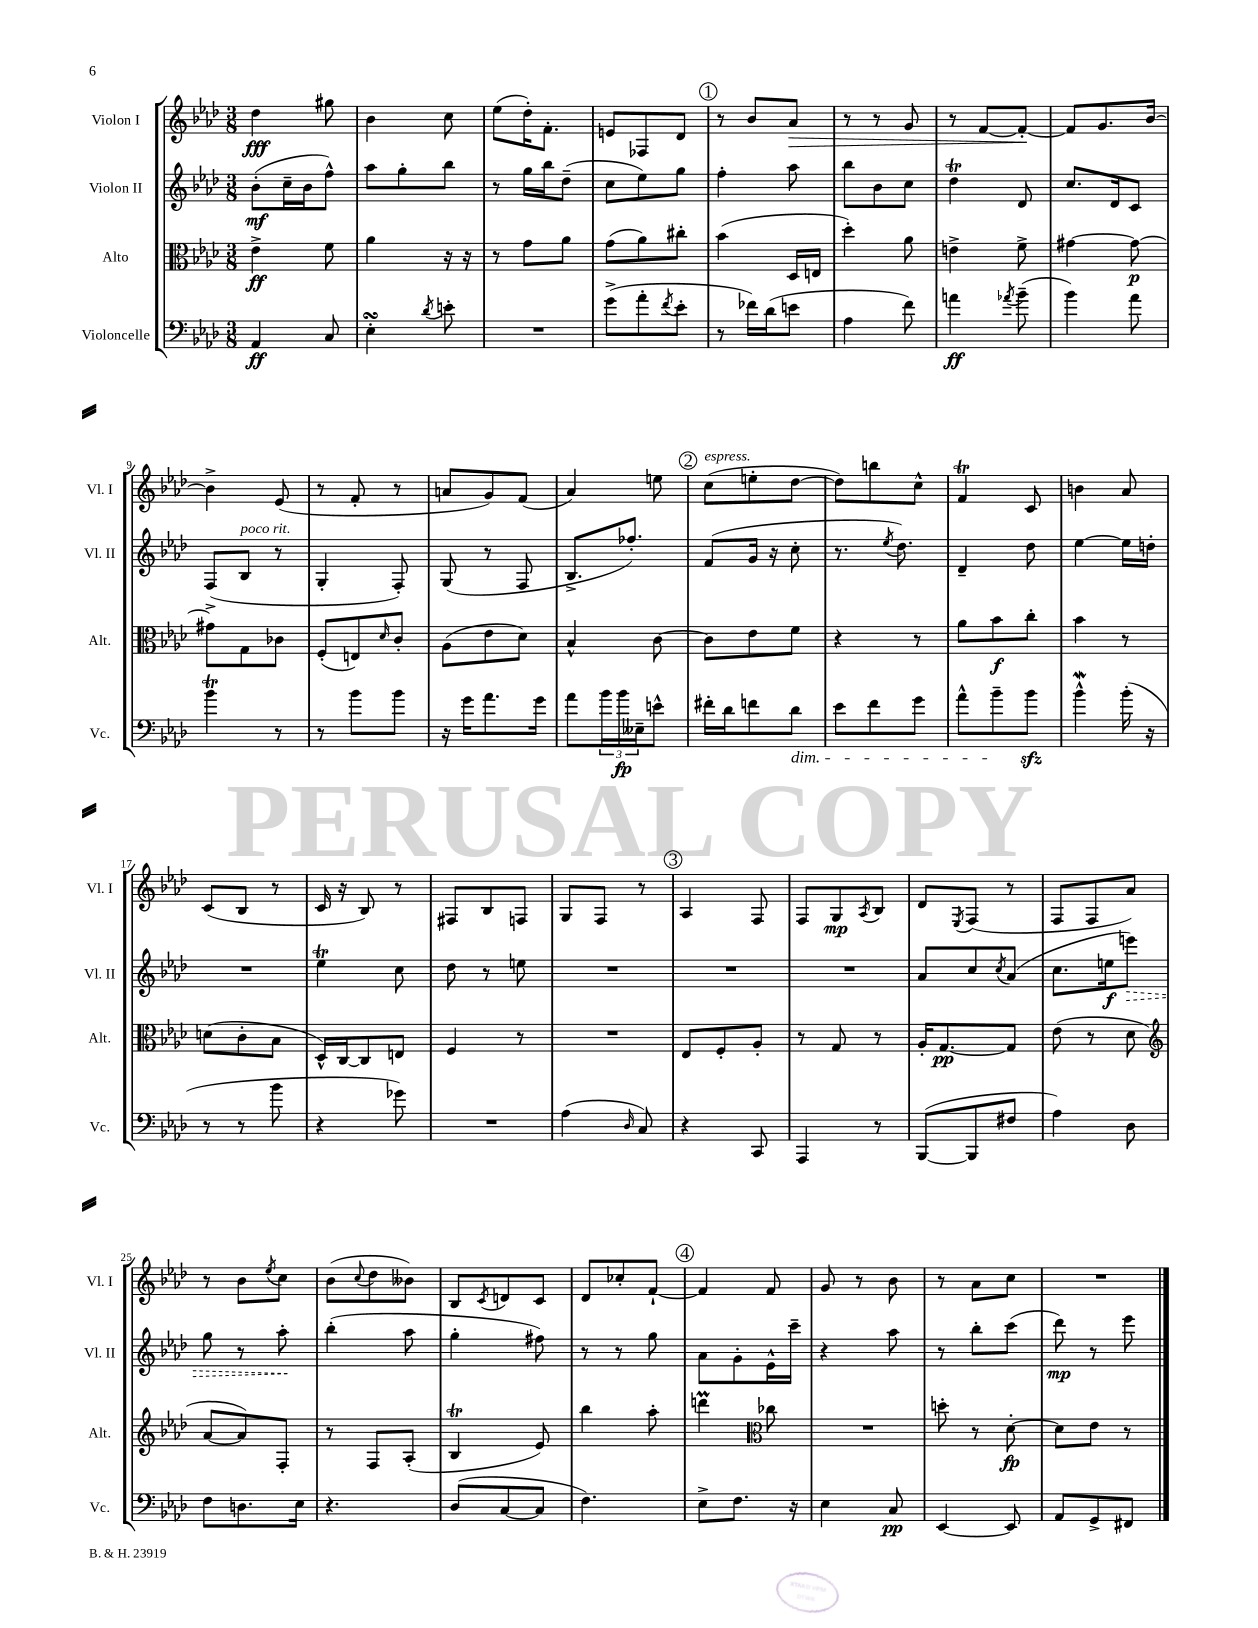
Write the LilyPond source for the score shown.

<<
\new StaffGroup <<
\new Staff = "s0" \with { instrumentName = "Violon I" shortInstrumentName = "Vl. I" } {
    \clef treble \key aes \major \numericTimeSignature \time 3/8
    des''4\fff gis''8 |
    bes'4 c''8 |
    ees''8( des''16-.) f'8.-. |
    e'8 fes8 des'8 |
    \mark \markup { \circle "1" } r8 bes'8 aes'8\> |
    r8 r8 g'8 |
    r8 f'8~ f'8~-.\! |
    f'8 g'8. bes'16~ |
    bes'4-> ees'8( |
    r8 f'8-. r8 |
    a'8 g'8) f'8( |
    aes'4) e''8 |
    \mark \markup { \circle "2" } c''8^\markup { \italic "espress." }( e''8-. des''8~ |
    des''8) b''8 c''8-^ |
    f'4\trill c'8 |
    b'4 aes'8 |
    c'8( bes8 r8 |
    c'16 r16 bes8) r8 |
    fis8 bes8 f8 |
    g8 f8 r8 |
    \mark \markup { \circle "3" } aes4 f8 |
    f8 g8\mp \acciaccatura { aes8 } bes8 |
    des'8 \acciaccatura { ees8 } f8( r8 |
    f8 f8 aes'8) |
    r8 bes'8 \acciaccatura { ees''8 } c''8 |
    bes'8( \appoggiatura { c''8 } des''8 beses'8) |
    bes8 \acciaccatura { c'8 } d'8 c'8 |
    des'8 ces''8-. f'8~-! |
    \mark \markup { \circle "4" } f'4 f'8 |
    g'8 r8 bes'8 |
    r8 aes'8 c''8 |
    R4. \bar "|." |
}
\new Staff = "s1" \with { instrumentName = "Violon II" shortInstrumentName = "Vl. II" } {
    \clef treble \key aes \major \numericTimeSignature \time 3/8
    bes'8-.\mf( c''16-- bes'16 f''8-^) |
    aes''8 g''8-. bes''8 |
    r8 g''16 bes''16 des''8--( |
    c''8 ees''8) g''8 |
    \mark \markup { \circle "1" } f''4-. aes''8 |
    bes''8 bes'8 c''8 |
    des''4\trill des'8 |
    c''8. des'16 c'8 |
    f8( bes8^\markup { \italic "poco rit." } r8 |
    g4-. f8-.) |
    g8( r8 f8 |
    bes8.-> fes''8.-.) |
    \mark \markup { \circle "2" } f'8( g'16 r16 c''8-. |
    r8. \acciaccatura { ees''8 } des''8.) |
    des'4-- des''8 |
    ees''4~ ees''16 d''16-. |
    R4. |
    ees''4\trill c''8 |
    des''8 r8 e''8 |
    R4. |
    \mark \markup { \circle "3" } R4. |
    R4. |
    aes'8 c''8 \acciaccatura { c''8 } aes'8( |
    c''8. e''16\f \once \override Hairpin.style = #'dashed-line e'''8\>) |
    g''8 r8 aes''8-.\! |
    bes''4-.( aes''8 |
    g''4-. fis''8) |
    r8 r8 g''8 |
    \mark \markup { \circle "4" } aes'8 g'8-. ees'16-^ c'''16-- |
    r4 aes''8 |
    r8 bes''8-. c'''8( |
    des'''8\mp) r8 ees'''8 \bar "|." |
}
\new Staff = "s2" \with { instrumentName = "Alto" shortInstrumentName = "Alt." } {
    \clef alto \key aes \major \numericTimeSignature \time 3/8
    ees'4->\ff f'8 |
    aes'4 r16 r16 |
    r8 g'8 aes'8 |
    g'8( aes'8) cis''8-. |
    \mark \markup { \circle "1" } bes'4( des16 e16 |
    des''4-.) aes'8 |
    e'4-> f'8-> |
    gis'4~ gis'8~\p |
    gis'8-> g8 ces'8 |
    f8-.( e8) \grace { des'16 } c'8-. |
    aes8( ees'8 des'8) |
    bes4-^ c'8~ |
    \mark \markup { \circle "2" } c'8 ees'8 f'8 |
    r4 r8 |
    aes'8 bes'8\f c''8-. |
    bes'4 r8 |
    d'8( c'8-. bes8 |
    des16-^) c16~ c8 e8 |
    f4 r8 |
    R4. |
    \mark \markup { \circle "3" } ees8 f8-. aes8-. |
    r8 g8 r8 |
    aes16-. g8.~\pp g8 |
    ees'8( r8 des'8 |
    \clef treble aes'8~ aes'8) f8-. |
    r8 f8 aes8-.( |
    bes4\trill ees'8) |
    bes''4 aes''8-. |
    \mark \markup { \circle "4" } d'''4\prall \clef alto ces''8 |
    R4. |
    d''8-. r8 des'8~-.\fp |
    des'8 ees'8 r8 \bar "|." |
}
\new Staff = "s3" \with { instrumentName = "Violoncelle" shortInstrumentName = "Vc." } {
    \clef bass \key aes \major \numericTimeSignature \time 3/8
    aes,4\ff c8 |
    ees4-.\turn \acciaccatura { des'8 } e'8-. |
    R4. |
    g'8->( aes'8-. \acciaccatura { f'8 } ees'8-. |
    \mark \markup { \circle "1" } r8 fes'16) des'16( e'8 |
    aes4 f'8) |
    a'4\ff \acciaccatura { aes'8 } bes'8--( |
    bes'4) aes'8 |
    bes'4\trill r8 |
    r8 bes'8 bes'8 |
    r16 g'16 aes'8. g'16 |
    aes'8 \tuplet 3/2 { bes'16 bes'16\fp eeses16-- } e'8-^ |
    \mark \markup { \circle "2" } fis'16-. des'16 f'8 des'8\dim |
    ees'8 f'8 g'8 |
    aes'8-^ bes'8--\! bes'8\sfz |
    bes'4-^\mordent bes'16-.( r16 |
    r8 r8 bes'8 |
    r4 ges'8) |
    R4. |
    aes4( \grace { des16 } c8) |
    \mark \markup { \circle "3" } r4 c,8 |
    aes,,4 r8 |
    bes,,8~( bes,,8 fis8 |
    aes4) des8 |
    f8 d8. ees16 |
    r4. |
    des8( c8~ c8 |
    f4.) |
    \mark \markup { \circle "4" } ees8-> f8. r16 |
    ees4 c8\pp |
    ees,4~ ees,8 |
    aes,8 g,8-> fis,8 \bar "|." |
}
>>
>>
